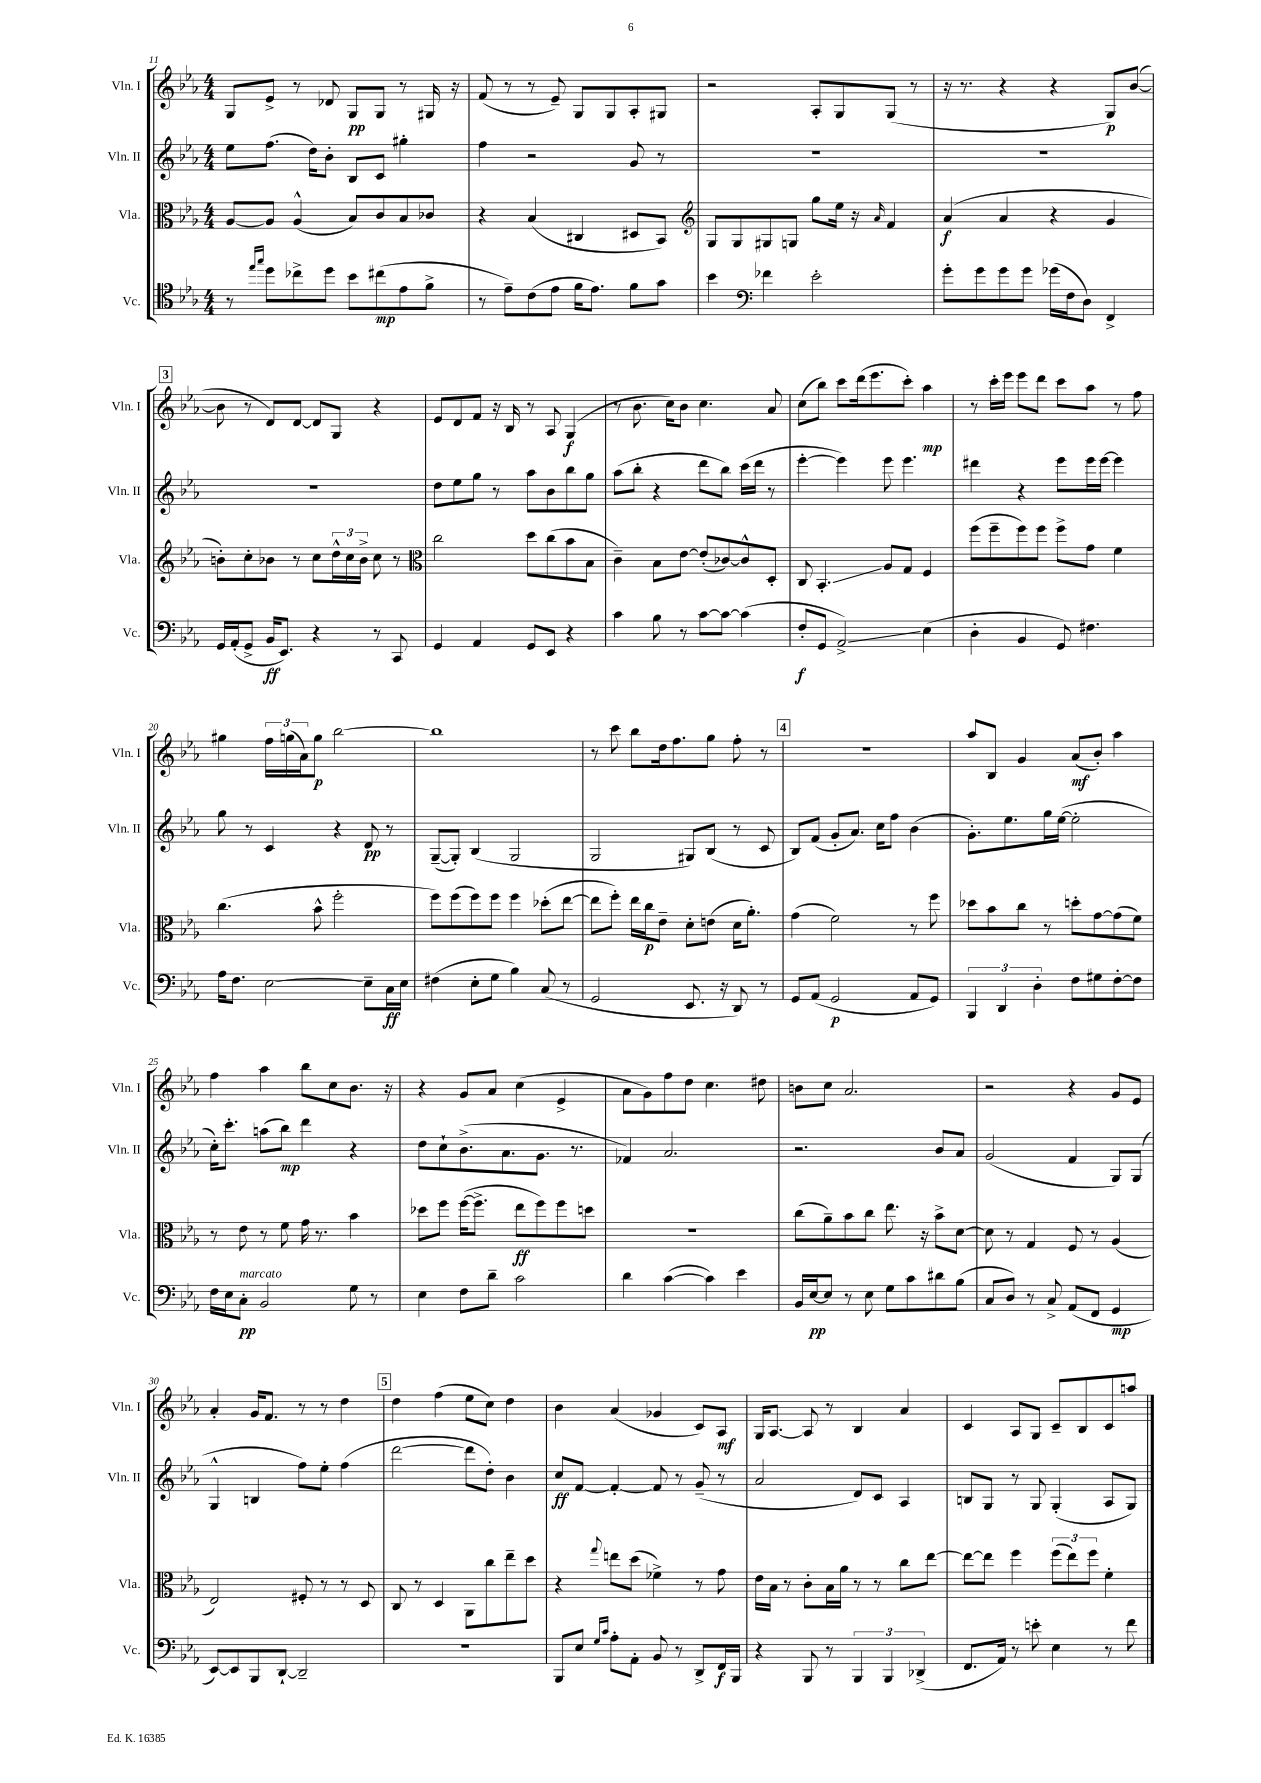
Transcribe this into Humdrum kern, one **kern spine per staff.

**kern	**kern	**kern	**kern
*staff4	*staff3	*staff2	*staff1
*clefC4	*clefC3	*clefG2	*clefG2
*k[b-e-a-]	*k[b-e-a-]	*k[b-e-a-]	*k[b-e-a-]
*M4/4	*M4/4	*M4/4	*M4/4
8r	[8A-	8ee-	8G
16qqee-	.	.	.
16qqgg	.	.	.
8dd	8A-]	(8.ff	8e-^
8cc-^	(4A-^^	.	8r
.	.	16dd)	.
8dd	.	8b-'	8d-
8b-	8B-)	8B-	8G
(8cc#	8c	8c	8G
8e-	8B-	4gg#'	8r
8f^	8c-	.	16G#
.	.	.	16r
=	=	=	=
8r	4r	4ff	(8f
8e-~)	.	.	8r
(8c	(4B-	2r	8r
8e-	.	.	8e-~)
16f	4C#	.	8G
8.e-)	.	.	.
.	.	.	8G
8f	8D#	8g	8A-'
8g	8BB-)	8r	8G#
=	=	=	=
*	*clefG2	*	*
4b-	8G	1r	2r
.	8G	.	.
*clefF4	*	*	*
4f-	8G#	.	.
.	8G	.	.
2e-'	8gg	.	8A-'
.	16ee-	.	8G
.	16r	.	.
.	16qqa-	.	.
.	4f	.	(8G
.	.	.	8r
=	=	=	=
8g'	(4a-	1r	16r
.	.	.	8.r
8g	.	.	.
8g	4a-	.	4r
8g	.	.	.
(16g-	4r	.	4r
16F	.	.	.
8D)	.	.	.
4FF^	4g	.	8G)
.	.	.	([8b-
=	=	=	=
16GG	8b')	1r	8b-]
(16AA-'	.	.	.
8GG^	8cc'	.	8r
16BB-	8b-	.	8d)
8.EE-)	.	.	.
.	8r	.	[8d
4r	8cc	.	8d]
.	24dd^^	.	8G
.	24cc	.	.
.	24b-^	.	.
8r	8cc	.	4r
8CC	8r	.	.
=	=	=	=
*	*clefC3	*	*
4GG	2cc	8dd	8e-
.	.	8ee-	8d
4AA-	.	8gg	8f
.	.	8r	16r
.	.	.	16B-
8GG	8dd	8aa-	8r
8EE-	(8cc	8b-	8A-
4r	8b-	8bb-	(4G
.	8B-	8gg	.
=	=	=	=
4c	4c~)	(8aa-	8r
.	.	8bb-'	8.b-
8B-	8B-	4r	.
.	.	.	16cc)
8r	[8e-	.	8b-
[8c	(8e-']	8ddd	4.cc
8c_	[8c-)	8bb-)	.
(4c]	8c-^^]	(16ccc	.
.	.	16ddd	.
.	8D'	8r	8a-
=	=	=	=
8F'	8C	[4eee-'	(8cc
8GG	4.BB-'	.	8bb-)
2AA-^)	.	4eee-])	8ccc
.	.	.	(16ddd
.	.	.	8.eee-
.	8A-	8eee-	.
.	8G	4.eee-	8ccc')
(4E-	4F	.	4aa-
=	=	=	=
4D'	(8ff	4ddd#	8r
.	8ff~	.	16ccc'
.	.	.	16eee-
4BB-	8ff)	4r	8eee-
.	8ff	.	8ddd
8GG)	8ff^	8eee-	8ccc
4.F#	8g	16eee-	8aa-
.	.	[16eee-	.
.	4f	4eee-]	8r
.	.	.	8ff
=	=	=	=
16A-	(4.cc	8gg	4gg#
8.F	.	.	.
.	.	8r	.
[2E-	.	4c	24ff
.	.	.	(24gg
.	.	.	24a-)
.	8b-^^	.	8gg
.	2ff'	4r	[2bb-
8E-~]	.	8d	.
16C	.	8r	.
16E-	.	.	.
=	=	=	=
(4F#	8ff)	([8G~	1bb-]
.	(8ff	8G'])	.
8E-'	8ff)	(4B-	.
8G	8ff	.	.
4B-)	4ff	2G	.
(8C	(8dd-'	.	.
8r	[8ee-	.	.
=	=	=	=
2GG	8ee-]	2G	8r
.	8ff')	.	8ccc
.	16ee-	.	8bb-
.	16cc	.	.
.	8e-~	.	16dd
.	.	.	8.ff
8.EE-	8d'	8G#)	.
.	(8e	(8B-	8gg
16r	.	.	.
8DD)	16d	8r	8ff'
.	8.a-')	.	.
8r	.	8c	8r
=	=	=	=
8GG	(4g	8B-)	1r
(8AA-	.	(8f	.
2GG	2f)	8g'	.
.	.	8.a-)	.
.	.	16cc	.
.	.	8ff	.
8AA-	8r	(4b-	.
8GG)	8ff	.	.
=	=	=	=
6BBB-	8dd-	8.g')	8aa-
.	8b-	.	8B-
6DD	.	.	.
.	.	8.ee-	.
.	8cc	.	4g
6D'	.	.	.
.	8r	16gg	.
.	.	([16ee-	.
8F	8dd'	2ee-']	(8a-
8G#	[8g	.	8b-')
[8F'	(8g]	.	4aa-
8F]	8f)	.	.
=	=	=	=
16F	8r	16cc')	4ff
16E-	.	8.ccc'	.
8C'	8e-	.	.
2BB-	8r	(8aa	4aa-
.	8f	8bb-)	.
.	16g	4ddd	8bb-
.	8.r	.	.
.	.	.	8cc
8G	4b-	4r	8.b-
8r	.	.	.
.	.	.	16r
=	=	=	=
4E-	8dd-	8dd	4r
.	8ff	8cc`	.
8F	([16ff	(8.b-^	8g
.	8.ff^]	.	.
8d~	.	.	8a-
.	.	8.a-	.
2c	8ee-	.	(4cc
.	8ff)	8.g	.
.	8ff	.	4e-^
.	.	8.r	.
.	8dd	.	.
=	=	=	=
4d	1r	4f-)	8a-
.	.	.	8g)
([4c	.	2.a-	8ff
.	.	.	8dd
4c])	.	.	4.cc
4e-	.	.	.
.	.	.	8dd#
=	=	=	=
16BB-	(8cc	2.r	8b
[16E-	.	.	.
8E-]	8a-~)	.	8cc
8r	8b-	.	2.a-
8E-	8cc	.	.
8G	8.ee-	.	.
8c	.	.	.
.	16r	.	.
8d#	8b-^	8b-	.
(8B-	[8d	8a-	.
=	=	=	=
8C	8d]	(2g	2r
8D)	8r	.	.
8r	4G	.	.
8C^	.	.	.
(8AA-	8F	4f	4r
8FF	8r	.	.
4GG	(4A-	8G)	8g
.	.	(8G	8e-
=	=	=	=
[8EE-)	2E-)	4G^^	4a-'
8EE-]	.	.	.
8BBB-	.	4B	16g
.	.	.	8.f
[8DD`	.	.	.
2DD~]	8F#'	8ff)	8r
.	8r	8ee-'	8r
.	8r	(4ff	4dd
.	8D	.	.
=	=	=	=
1r	8C	[2ddd	4dd
.	8r	.	.
.	4D	.	(4ff
.	8AA-	8ddd]	8ee-
.	8cc	8dd')	8cc)
.	8ee-~	4b-	4dd
.	8dd	.	.
=	=	=	=
8BBB-	4r	8cc	4b-
8E-	.	[8f	.
16qqG	.	.	.
16qqc	8qqgg	.	.
8A-'	8ee	4f'_	(4a-
8AA-'	(8dd	.	.
8BB-	4f-^)	8f]	4g-
8r	.	8r	.
8DD^	8r	(8g~	8c)
16FF	8g	8r	8A-
16BBB-	.	.	.
=	=	=	=
4r	16e-	2a-	16G
.	16B-	.	[8.A-
.	8r	.	.
8BBB-	8c'	.	8A-]
8r	16B-	.	8r
.	16a-	.	.
6BBB-	8r	8d)	4B-
.	8r	8c	.
6BBB-	.	.	.
.	8cc	4A-	4a-
(6DD-^	.	.	.
.	[8ee-	.	.
=	=	=	=
8.FF	8ee-_	8B	4c
.	8ee-]	8G	.
16AA-)	.	.	.
8r	4ff	8r	8A-
8e'	.	8G	8G
4E-	(12ff	(4G'	8c~
.	12ee-)	.	.
.	.	.	8B-
.	12ff	.	.
8r	4f'	8A-	8c
8f	.	8G)	8aa
==	==	==	==
*-	*-	*-	*-
